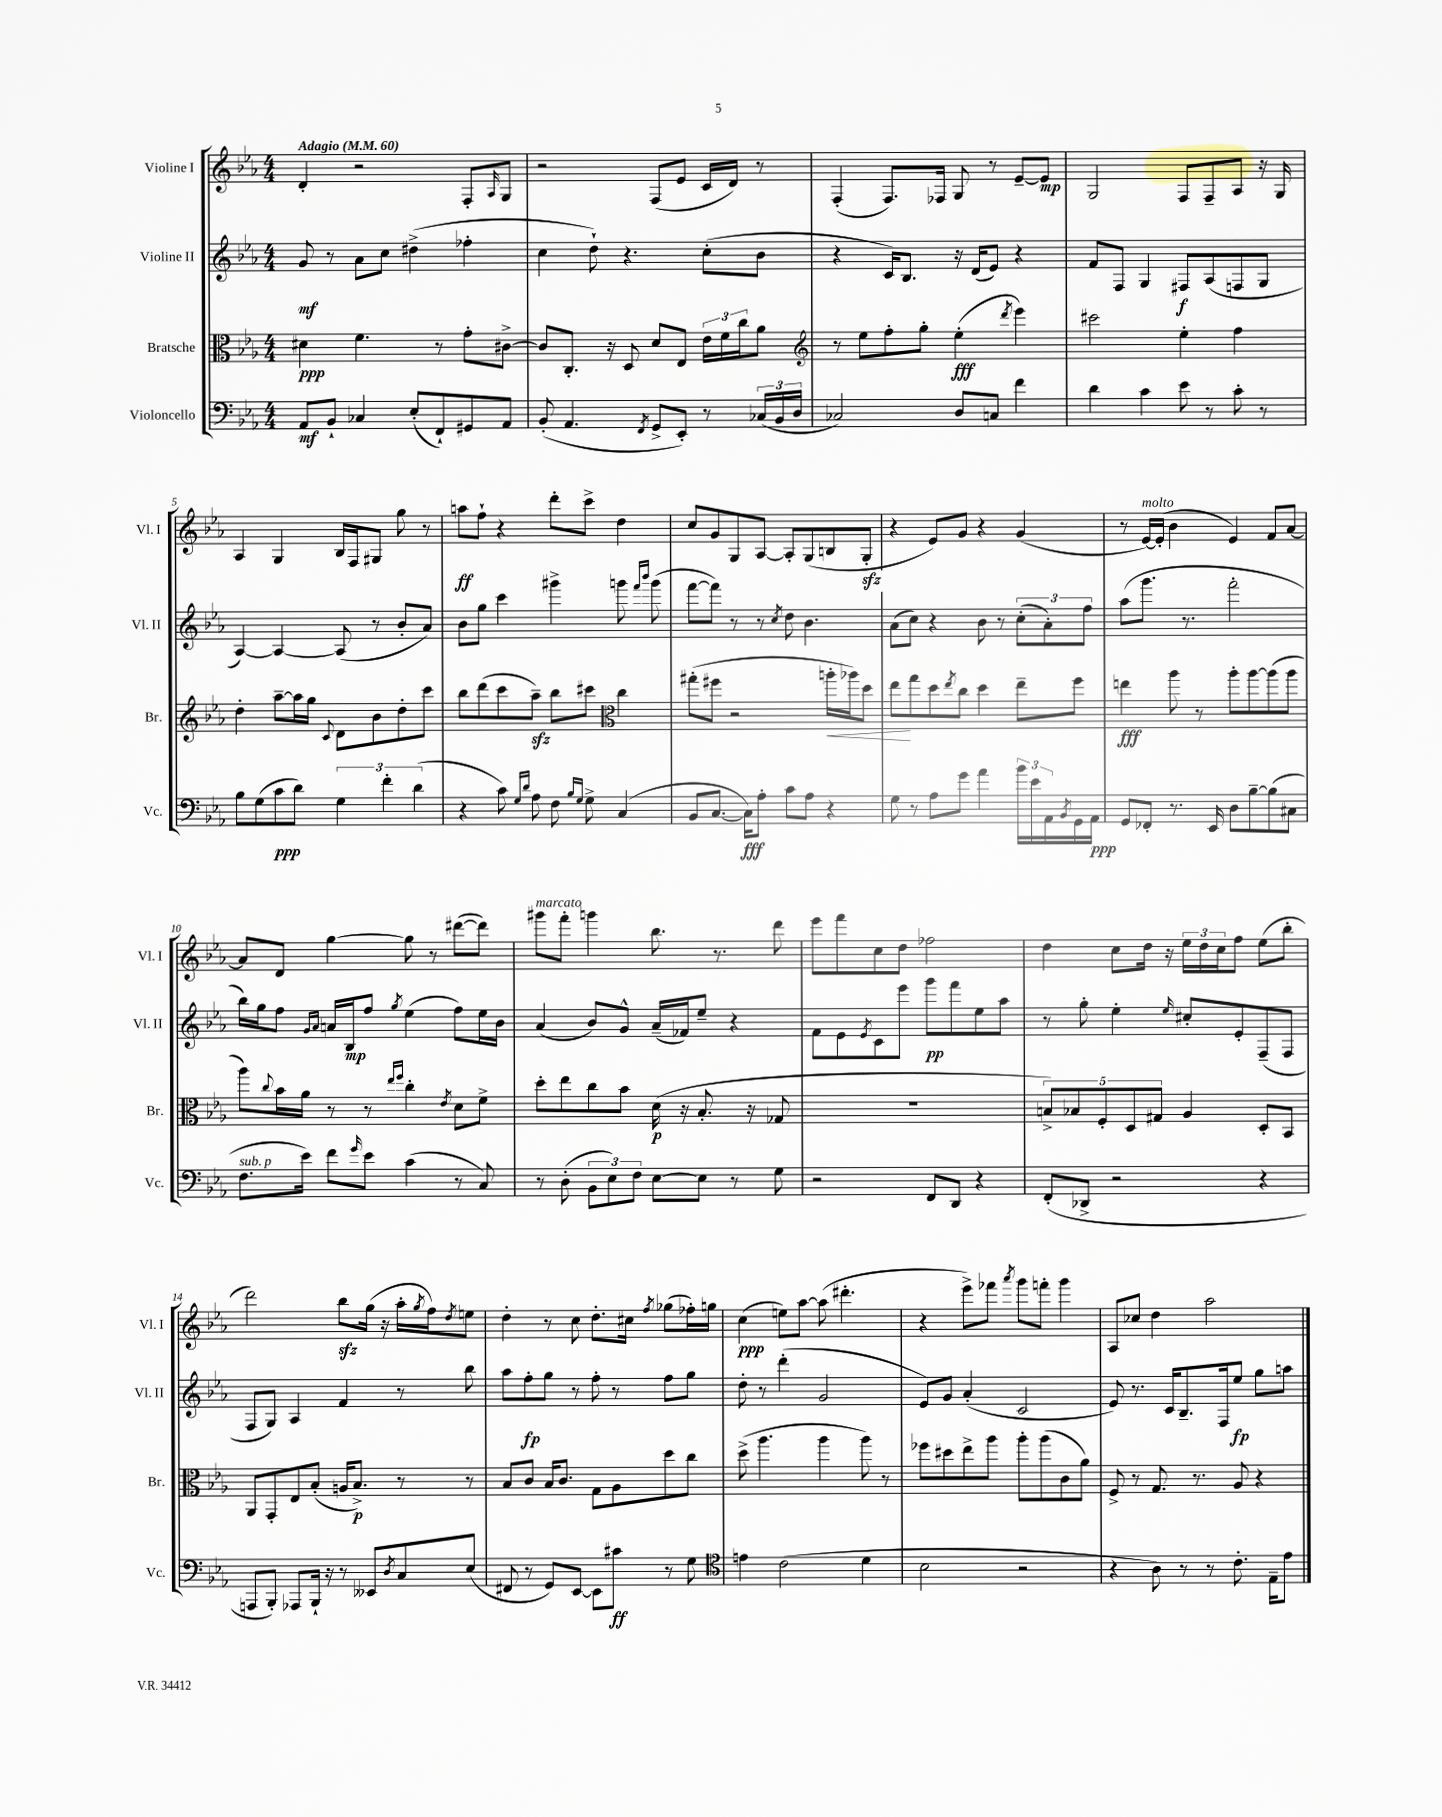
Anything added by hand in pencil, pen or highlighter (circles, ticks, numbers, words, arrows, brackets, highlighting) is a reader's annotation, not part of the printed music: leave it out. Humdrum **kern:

**kern	**kern	**kern	**kern
*staff4	*staff3	*staff2	*staff1
*clefF4	*clefC3	*clefG2	*clefG2
*k[b-e-a-]	*k[b-e-a-]	*k[b-e-a-]	*k[b-e-a-]
*M4/4	*M4/4	*M4/4	*M4/4
*MM60	*MM60	*MM60	*MM60
8AA-/L	4d#\	8g/	4d'/
8BB-`/J	.	8r	.
4C-/	4.f\	8a-\L	2r
.	.	8cc\J	.
(8E-'/L	.	(4dd#^\	.
8FF`/)	8r	.	.
8GG#/	8g'\L	4ff-'\	8F'/L
.	.	.	16qqA-/
8AA-/J	[8c#^\J	.	8G/J
=	=	=	=
(8BB-'/	8c#/]L	4cc\	2r
4.AA-/	8.C'/J	.	.
.	.	8dd`\)	.
.	16r	.	.
.	8D/	4.r	.
8qFF/	.	.	.
8GG^/L	8d/L	.	(8F/L
8EE-'/J)	8E-/J	.	8e-/J
8r	24e-\LL	(8cc'\L	16c/LL
.	24f\	.	.
.	.	.	16d/JJ)
.	24cc\J	.	.
(24C-/LL	8a-\J	8b-\J	8r
24BB-/	.	.	.
24D/JJ	.	.	.
=	=	=	=
*	*clefG2	*	*
2C-/)	8r	4r	(4F'/
.	8ee-\L	.	.
.	8ff'\	16c/LK)	8.F/L)
.	.	8.B-/J	.
.	8gg'\J	.	.
.	.	.	16F-/Jk
8D/L	(4ee-'\	16r	8G/
.	.	(16d/LK	.
8C/J	.	8e-/J)	8r
.	8qddd/	.	.
4f\	4eee-\)	4r	[8e-~/L
.	.	.	8e-/]J
=	=	=	=
4d\	2ccc#\	8f/L	2G/
.	.	8F/J	.
4c\	.	4G/	.
8e-\	4ee-'\	8F#/L	8F/L
8r	.	(8A-/	8F~/
8c'\	4ff\	8F/	8A-/J
8r	.	8G/J	16r
.	.	.	16G/
=	=	=	=
8B-\L	4dd'\	[4A-/)	4A-/
(8G\	.	.	.
8c\	[8aa-~\L	4A-/_	4G/
8d\J)	16aa-\]L	.	.
.	16gg\JJ	.	.
.	8qqc/	.	.
6G\	8d\L	(8A-/]	16B-/LL
.	.	.	16F/J
.	8b-\	8r	8G#/J
6f'\	.	.	.
.	8dd'\	8b-'/L	8gg\
(6d\	.	.	.
.	8ccc\J	8a-/J)	8r
=	=	=	=
4r	8bb-\L	8b-\L	8aa\L
.	(8ddd\	8gg\J	8ff`\J
8c\)	8ccc\	4ccc\	4r
16qqG/LL	.	.	.
16qqd/JJ	.	.	.
8A-\	8aa-~\J)	.	.
8F\	8bb-\L	4ggg#^\	8ddd'\L
16qqB-/LL	.	.	.
16qqG/JJ	.	.	.
8G^\	8ccc#\J	.	8ccc^\J
*	*clefC3	*	*
(4C/	4cc\	8ggg\	4dd\
.	.	16qqfff/LL	.
.	.	16qqbbb-/JJ	.
.	.	(8ggg\	.
=	=	=	=
8BB-/L	(8gg#'\L	[8fff\L	8cc/L
[8.C/J	8ff#\J	8fff\]J)	8g/
.	2r	8r	8G/
16C\]LK)	.	.	.
8A-'\J	.	8r	[8A-/J
.	.	8qcc/	.
8c\L	.	8dd\	8A-'/]L
8A-\J	.	4.b-\	(8G/
4r	16aa'\LL	.	8B/
.	16aa-\J)	.	.
.	8dd\J	.	8G'/J
=	=	=	=
8G\	8ee-\L	(8a-\L	4r
8r	8gg\	8cc\J)	.
8A-\L	8dd\	4r	8e-/L)
.	8qee-/	.	.
8g\J	8cc\J	.	8g/J
4a-\	4dd\	8b-\	4r
.	.	8r	.
24b-\LL	8ee-~\L	(12cc'\L	(4g/
24e-\	.	.	.
24AA-\	.	12a-'\)	.
8qBB-/	.	.	.
16GG\	8ff\J	.	.
.	.	12ff\J	.
16AA-\JJ	.	.	.
=	=	=	=
8GG/L	4ee\	(8aa-\L	8r
8FF-'/J	.	8.ggg\J	[16e-/LL)
.	.	.	(16e-'/]JJ
8.r	8aa-\	.	4b-\
.	.	8.r	.
.	8r	.	.
16EE-/	.	.	.
8D\L	8aa-'\L	2fff'\	4e-/)
[8B-~\	[8aa-\	.	.
(8B-\]	(8aa-\]	.	8f/L
8C#\J	8aa-\J	.	[8a-/J
=	=	=	=
8.F\L	8aa-\L)	16bb-\LL)	8a-/]L
.	.	16gg\J	.
.	8qqcc/	.	.
.	16b-\L	8ff\J	8d/J
16e-\Jk)	16a-\JJ	.	.
.	.	16qqg/LL	.
.	.	16qqa-/JJ	.
8f\L	8r	16a/LL	[4gg\
.	.	16B-/J	.
16qqg/	.	.	.
8e-\J	8r	8ff/J	.
.	16qqee-/LL	.	.
.	16qqff/JJ	8qgg/	.
(4c\	4cc'\	(4ee-\	8gg\]
.	.	.	8r
.	8qe-/	.	.
8r	8d\L	8ff\L)	([8ddd#\L
8C/)	8f^\J	16ee-\L	8ddd#\]J)
.	.	16b-\JJ	.
=	=	=	=
8r	8dd'\L	(4a-/	8ggg#\L
(8D'\	8ee-\	.	8fff'\J
12BB-\L	8cc\	8b-/L)	4ggg\
12E-\)	.	.	.
.	8b-\J	8g^^/J	.
12F\J	.	.	.
[8E-\L	(16d\	(16a-~/LL	8.bb-\
.	16r	16f-/J)	.
8E-\]J	8.B-'/	8ee-~/J	.
.	.	.	8.r
8r	.	4r	.
.	16r	.	.
8G\	8G-/	.	8ddd\
=	=	=	=
2r	1r	8f\L	8eee-\L
.	.	8e-\	8fff\
.	.	8qe-/	.
.	.	8c\	8cc\
.	.	8eee-\J	8dd\J
8FF/L	.	8ggg\L	2ff-\
8DD/J	.	8fff\	.
4r	.	8ee-\	.
.	.	8aa-\J	.
=	=	=	=
(8FF'/L	10B^/L)	8r	4dd\
.	10B-/	.	.
8DD-^/J	.	8gg'\	.
.	10F'/	.	.
2r	.	4ee-'\	8cc\L
.	10D/	.	.
.	.	.	16dd\Jk
.	10G#/J	.	.
.	.	.	16r
.	.	16qqee-/	.
.	4A-/	8cc#'/L	24ee-\LL
.	.	.	24dd\
.	.	.	24cc\J
.	.	8e-'/	8ff\J
4r	8D'/L	(8F~/	(8ee-\L
.	8BB-/J	8F/J	8bb-'\J
=	=	=	=
8AAA/L	8AA-/L	8F/L	2ddd\)
8BBB-'/J)	8GG'/	8G/J)	.
8AAA-/L	8E-/	4A-/	.
16BBB-`/Jk	(8B-'/J	.	.
16r	.	.	.
8r	16A/LK	4f/	8bb-\L
.	8.B-^/J)	.	.
8EE--/L	.	.	(16gg\Jk
.	.	.	16r
8qD/	.	.	.
8C/	8r	8r	16aa-'\LL
.	.	.	8qgg/
.	.	.	16ff\J)
.	.	.	8qdd/
(8E-/J	8r	8bb-\	8ee\J
=	=	=	=
8FF#/	8B-/L	8aa-\L	4dd'\
8r	8c/J	8ff'\	.
8GG/L)	16B-/LK	8gg\J	8r
.	8.c/J	.	.
[8EE-/J	.	8r	8cc\
8EE-\]L	8G\L	8ff'\	8.dd'\L
8c#\J	8A-\	8r	.
.	.	.	16cc#\Jk
.	.	.	8qff/
8r	8dd\	8ff\L	(8gg-\L
8G\	8cc\J	8gg\J	16ff-'\L)
.	.	.	16gg\JJ
=	=	=	=
*clefC4	*	*	*
4e\	(8dd^\	8dd'\	(4cc\
.	4.aa-\	8r	.
(2c\	.	(4ddd'\	8ee\L)
.	.	.	[8aa-\J
.	4aa-\	2g/	(8aa-\]
.	.	.	4.ddd#'\
4d\	8aa-\)	.	.
.	8r	.	.
=	=	=	=
2B-\	8ff-\L	8e-/L)	4r
.	8dd#\	8g/J	.
.	8ee-^\	(4a-'/	8eee-^\L)
.	8aa-\J	.	8fff-\J
.	.	.	8qaaa-/
2r	8aa-'\L	2c/	8ggg\L
.	(8aa-\	.	8fff'\J
.	8c\	.	4ggg\
.	8a-\J)	.	.
=	=	=	=
4r	8F^/	8e-/)	8A-/L
.	8r	8.r	8cc-/J
8A-\)	8.G/	.	4dd\
.	.	16c/LK	.
8r	.	8.B-~/	.
.	8.r	.	.
8r	.	.	2aa-\
.	.	16F/k	.
8.c'\	8A-/	8ee-/J	.
.	4r	8gg\L	.
16E-~\LK	.	.	.
8e-\J	.	8aa\J	.
==	==	==	==
*-	*-	*-	*-
